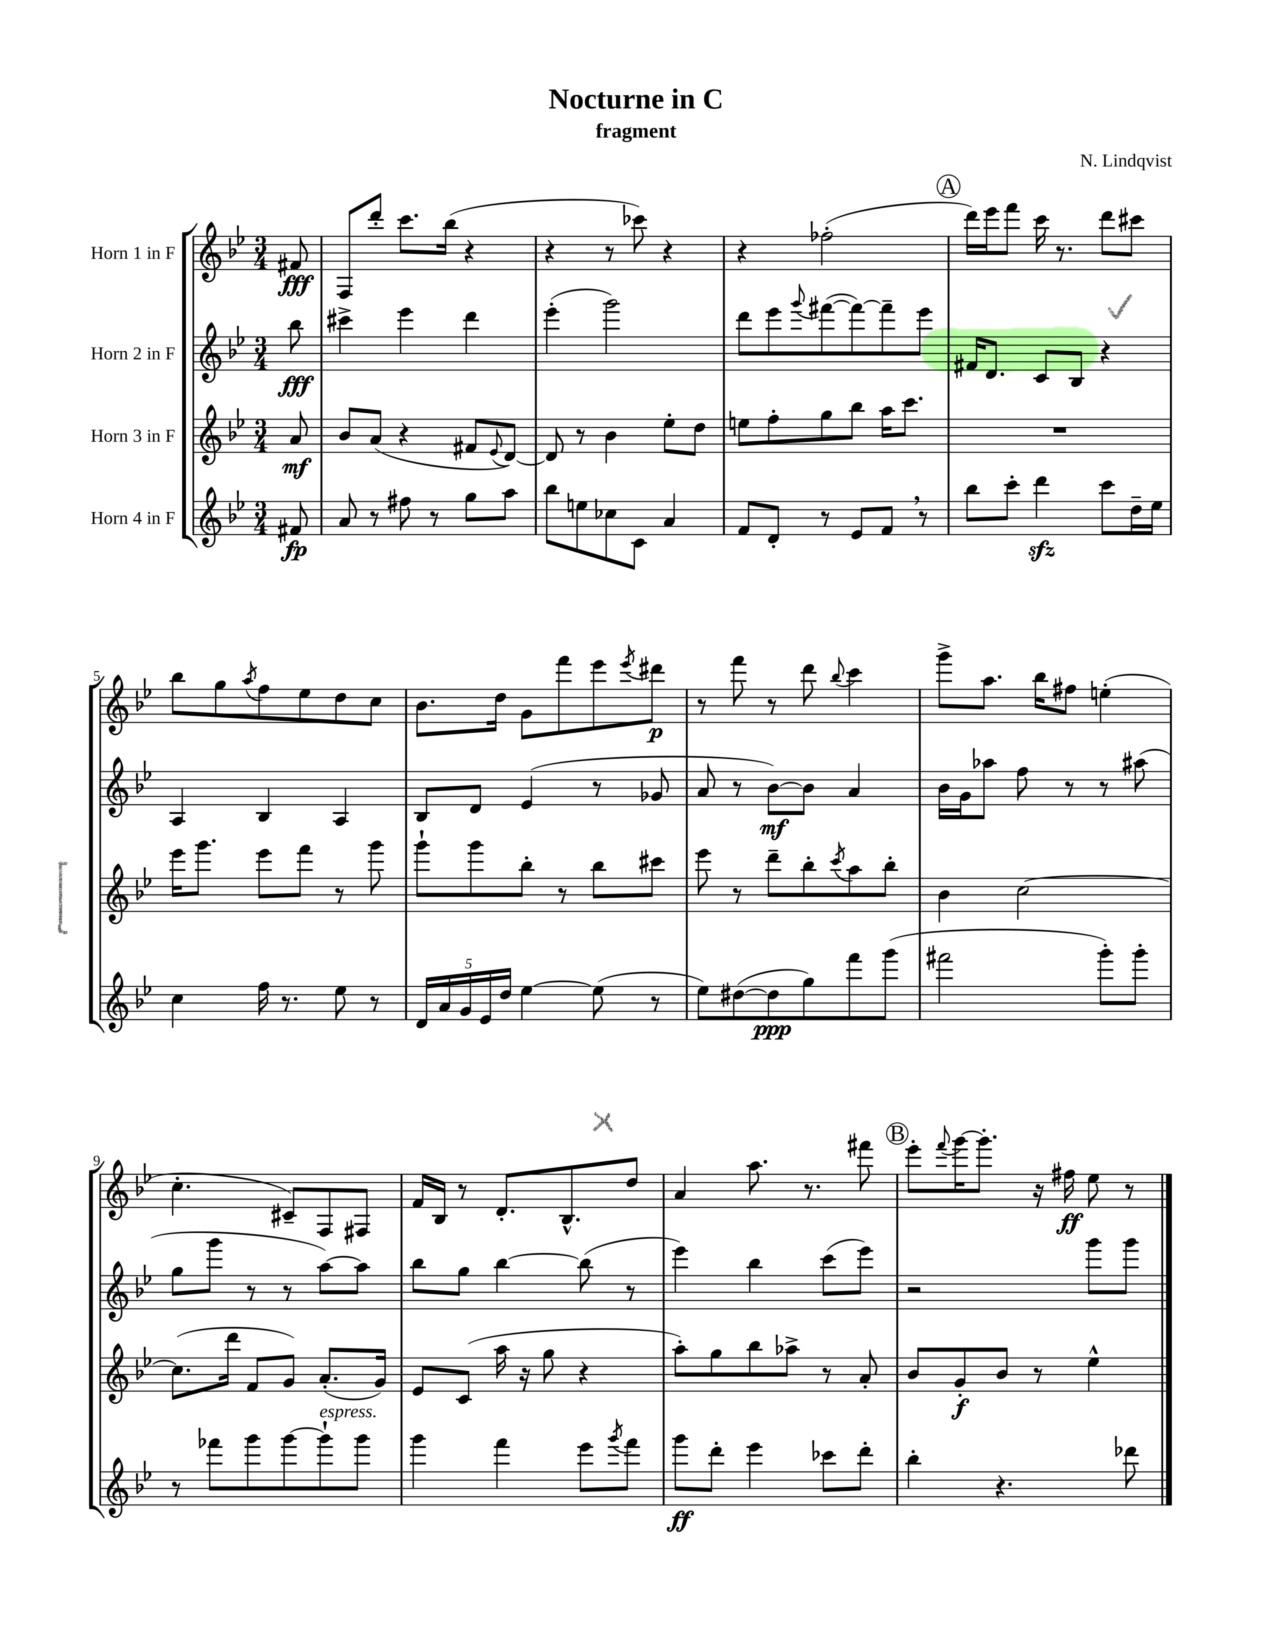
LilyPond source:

\header { title = "Nocturne in C" composer = "N. Lindqvist" subtitle = "fragment" }
<<
\new StaffGroup <<
\new Staff = "s0" \with { instrumentName = "Horn 1 in F" } {
    \clef treble \key bes \major \numericTimeSignature \time 3/4 \partial 8
    fis'8\fff |
    f8 d'''8-. c'''8. bes''16( r4 |
    r4 r8 ces'''8) r4 |
    r4 fes''2-.( |
    \mark \markup { \circle "A" } d'''16) ees'''16 f'''8 c'''16 r8. d'''8 cis'''8 |
    bes''8 g''8 \acciaccatura { a''8 } f''8 ees''8 d''8 c''8 |
    bes'8. d''16 g'8 f'''8 ees'''8 \acciaccatura { ees'''8 } dis'''8\p |
    r8 f'''8 r8 d'''8 \appoggiatura { bes''8 } c'''4 |
    g'''8-> a''8. bes''16 fis''8 e''4-.( |
    c''4.-. cis'8--) f8 fis8 |
    f'16 bes16 r8 d'8.-. bes8.-^ d''8 |
    a'4 a''8. r8. fis'''8 |
    \mark \markup { \circle "B" } ees'''8-. \appoggiatura { f'''8 } g'''16~ g'''8.-. r16 fis''16\ff ees''8 r8 \bar "|." |
}
\new Staff = "s1" \with { instrumentName = "Horn 2 in F" } {
    \clef treble \key bes \major \numericTimeSignature \time 3/4 \partial 8
    bes''8\fff |
    cis'''4-> ees'''4 d'''4 |
    ees'''4-.( g'''2) |
    d'''8 ees'''8 \appoggiatura { g'''8 } fis'''8~( fis'''8~) fis'''8-- ees'''8 |
    \mark \markup { \circle "A" } fis'16 d'8. c'8 bes8 r4 |
    a4 bes4 a4 |
    bes8 d'8 ees'4( r8 ges'8 |
    a'8 r8 bes'8~\mf) bes'8 a'4 |
    bes'16 g'16 aes''8 f''8 r8 r8 ais''8( |
    g''8 g'''8 r8 r8 a''8~) a''8 |
    bes''8 g''8 bes''4~ bes''8( r8 |
    ees'''4) bes''4 c'''8( ees'''8) |
    \mark \markup { \circle "B" } r2 g'''8 g'''8 \bar "|." |
}
\new Staff = "s2" \with { instrumentName = "Horn 3 in F" } {
    \clef treble \key bes \major \numericTimeSignature \time 3/4 \partial 8
    a'8\mf |
    bes'8 a'8( r4 fis'8 \appoggiatura { ees'8 } d'8~) |
    d'8 r8 bes'4 ees''8-. d''8 |
    e''8 f''8-. g''8 bes''8 a''16 c'''8. |
    \mark \markup { \circle "A" } R2. |
    ees'''16 g'''8. ees'''8 f'''8 r8 g'''8 |
    g'''8-! g'''8 bes''8-. r8 bes''8 cis'''8 |
    ees'''8 r8 d'''8-- bes''8-. \acciaccatura { c'''8 } a''8 bes''8-. |
    bes'4 c''2~ |
    c''8.( d'''16 f'8 g'8) a'8.-.( g'16) |
    ees'8 c'8( a''16 r16 g''8 r4 |
    a''8-.) g''8 bes''8 aes''8-> r8 a'8-. |
    \mark \markup { \circle "B" } bes'8 g'8-.\f bes'8 r8 ees''4-^ \bar "|." |
}
\new Staff = "s3" \with { instrumentName = "Horn 4 in F" } {
    \clef treble \key bes \major \numericTimeSignature \time 3/4 \partial 8
    fis'8\fp |
    a'8 r8 fis''8 r8 g''8 a''8 |
    bes''8 e''8 ces''8 c'8 a'4 |
    f'8 d'8-. r8 ees'8 f'8 \breathe r8 |
    \mark \markup { \circle "A" } bes''8 c'''8-. d'''4\sfz c'''8 d''16-- ees''16 |
    c''4 f''16 r8. ees''8 r8 |
    \tuplet 5/4 { d'16 a'16 g'16 ees'16 d''16 } ees''4~ ees''8( r8 |
    ees''8) dis''8~( dis''8\ppp g''8) f'''8 g'''8( |
    fis'''2 g'''8-.) g'''8-. |
    r8 fes'''8 g'''8 g'''8~ g'''8-!^\markup { \italic "espress." } g'''8 |
    g'''4 f'''4 ees'''8 \acciaccatura { g'''8 } f'''8 |
    g'''8\ff d'''8-. ees'''4 ces'''8 d'''8-. |
    \mark \markup { \circle "B" } bes''4-. r4. des'''8 \bar "|." |
}
>>
>>
